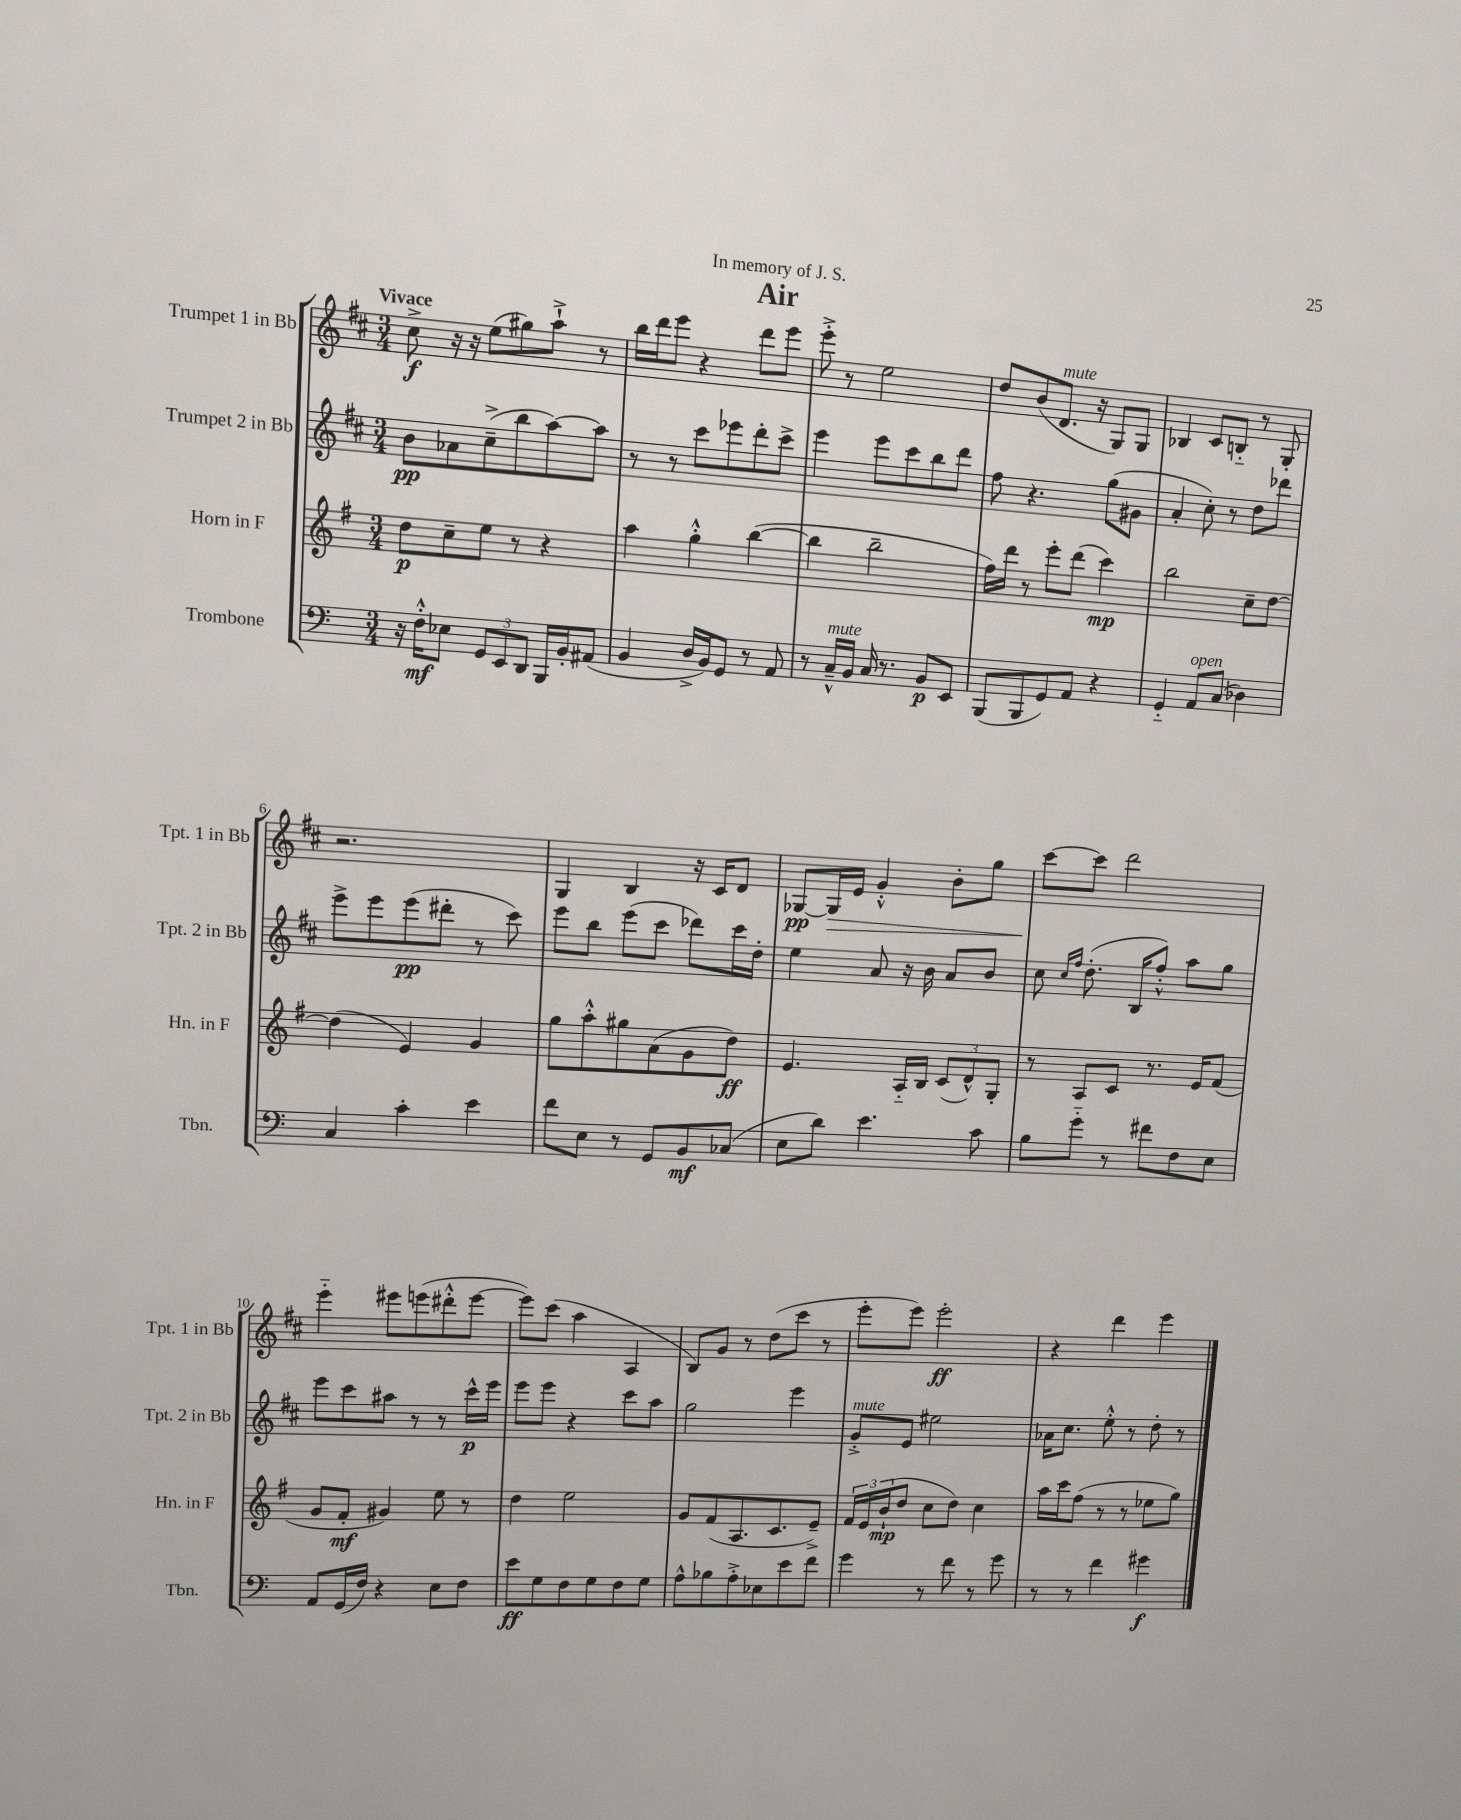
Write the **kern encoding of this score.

**kern	**dynam	**kern	**dynam	**kern	**dynam	**kern	**dynam
*part4	*part4	*part3	*part3	*part2	*part2	*part1	*part1
*staff4	*staff4	*staff3	*staff3	*staff2	*staff2	*staff1	*staff1
*I"Trombone	*	*I"Horn in F	*	*I"Trumpet 2 in Bb	*	*I"Trumpet 1 in Bb	*
*I'Tbn.	*	*I'Hn. in F	*	*I'Tpt. 2 in Bb	*	*I'Tpt. 1 in Bb	*
*clefF4	*	*clefG2	*	*clefG2	*	*clefG2	*
*k[]	*	*k[f#]	*	*k[f#c#]	*	*k[f#c#]	*
*M3/4	*	*M3/4	*	*M3/4	*	*M3/4	*
=1	=1	=1	=1	=1	=1	=1	=1
!	!	!	!	!	!	!LO:TX:a:B:t=Vivace	!
16r	.	8dd\L	p	8b\L	pp	8cc#^\	f
16F'^^\KL	mf	.	.	.	.	.	.
8E-X\J	.	8cc~\	.	8a-X\	.	16r	.
.	.	.	.	.	.	16r	.
12GG/L	.	8ee\J	.	(8cc#~^\	.	(8ee\L	.
12EE/	.	.	.	.	.	.	.
.	.	8r	.	8bb\	.	8gg#X\)	.
12DD/J	.	.	.	.	.	.	.
16BBB/LL	.	4r	.	[8aa\)	.	8aa`^\J	.
16BB'/J	.	.	.	.	.	.	.
(8AA#X/J	.	.	.	8aa\J]	.	8r	.
=2	=2	=2	=2	=2	=2	=2	=2
4BB/	.	4aa\	.	8r	.	16bb\LL	.
.	.	.	.	.	.	16ddd\J	.
.	.	.	.	8r	.	8eee\J	.
16D^/LL	.	4gg'^^\	.	8ccc#\L	.	4r	.
16BB/J)	.	.	.	.	.	.	.
8GG/J	.	.	.	8eee-X\	.	.	.
8r	.	([4bb\	.	8ddd'\	.	8ddd\L	.
8AA/	.	.	.	8ccc#^\J	.	8eee\J	.
=3	=3	=3	=3	=3	=3	=3	=3
8r	.	4bb\]	.	4eee\	.	8eee'^\	.
!LO:TX:a:i:t=mute	!	!	!	!	!	!	!
16C~^^/LL	.	.	.	.	.	8r	.
16BB/JJ	.	.	.	.	.	.	.
16C/	.	2bb~\	.	8eee\L	.	2ee\	.
8.r	.	.	.	.	.	.	.
.	.	.	.	8ccc#\	.	.	.
8BB/L	p	.	.	8bb\	.	.	.
8EE/J	.	.	.	8ddd\J	.	.	.
=4	=4	=4	=4	=4	=4	=4	=4
(8BBB/L	.	16ff#\LL)	.	8ff#\	.	8dd/L	.
.	.	16ddd\JJ	.	.	.	.	.
8BBB/	.	8r	.	4.r	.	(8b/	.
!	!	!	!	!	!	!LO:TX:a:i:t=mute	!
8GG/)	.	8eee'\L	.	.	.	8.d/J	.
8AA/J	.	(8ddd\J	.	.	.	.	.
.	.	.	.	.	.	16r	.
4r	.	4ccc\)	mp	(8gg\L	.	8G/L)	.
.	.	.	.	8g#X\J	.	8G/J	.
=5	=5	=5	=5	=5	=5	=5	=5
4GG/	.	2bb\	.	4a'/	.	4B-X/	.
!LO:TX:a:i:t=open	!	!	!	!	!	!	!
8AA/L	.	.	.	8cc#'\)	.	8c#/L	.
(8C/J	.	.	.	8r	.	8Bn/J	.
4D-X\)	.	8cc~\L	.	8dd\L	.	8r	.
.	.	[8dd\J	.	8ddd-X\J	.	8G'/	.
!!LO:LB:g=z
=6	=6	=6	=6	=6	=6	=6	=6
4C/	.	(4dd\]	.	8eee^\L	.	2.r	.
.	.	.	.	8eee\	.	.	.
4c'\	.	4e/)	.	(8eee\	pp	.	.
.	.	.	.	8ddd#X'\J	.	.	.
4e\	.	4g/	.	8r	.	.	.
.	.	.	.	8ccc#\)	.	.	.
=7	=7	=7	=7	=7	=7	=7	=7
8f\L	.	8gg\L	.	8eee\L	.	4G/	.
8E\J	.	8aa'^^\	.	8bb\J	.	.	.
8r	.	8gg#X\	.	(8eee\L	.	4B/	.
8GG/L	.	(8a\	.	8ccc#\J	.	.	.
8BB/	mf	8g\	.	8ddd-X\L)	.	16r	.
.	.	.	.	.	.	16c#/KL	.
(8C-X/J	.	8dd\J)	ff	16ccc#\L	.	8d/J	.
.	.	.	.	16dd'\JJ	.	.	.
=8	=8	=8	=8	=8	=8	=8	=8
8E\L	.	4.e/	.	4ee\	.	[8G-X/L	pp
!	!	!	!	!	!	!	!LO:HP:b
8d\J)	.	.	.	.	.	16G-/L]	>
.	.	.	.	.	.	16e/JJ	.
4.e\	.	.	.	8a/	.	4g'^^/	.
.	.	16A/LL	.	16r	.	.	.
.	.	16B/JJ	.	16b\	.	.	.
.	.	(12c/L	.	8a/L	.	8b'\L	.
.	.	12d^^/)	.	.	.	.	.
8c\	.	.	.	8b/J	.	8gg\J	.
.	.	12G'/J	.	.	.	.	.
=9	=9	=9	=9	=9	=9	=9	=9
8B\L	.	8r	.	8cc#\	.	[8ccc#\L	.
.	.	.	.	16qqcc#/LL	.	.	.
.	.	.	.	16qqff#/JJ	.	.	.
8g\J	.	8A/L	.	(8.dd'\	.	8ccc#\J]	]
8r	.	8c/J	.	.	.	2ddd\	.
.	.	.	.	16B/KL	.	.	.
8f#X\L	.	8.r	.	8ff#'^^/J)	.	.	.
8F\	.	.	.	8aa\L	.	.	.
.	.	16e/KL	.	.	.	.	.
8E\J	.	(8f#/J	.	8gg\J	.	.	.
!!LO:LB:g=z
=10	=10	=10	=10	=10	=10	=10	=10
8AA/L	.	8g/L	.	8eee\L	.	4eee\	.
(16GG/L	.	8f#'/J	mf	8ccc#\	.	.	.
16F/JJ)	.	.	.	.	.	.	.
4r	.	4g#X/)	.	8aa#X\J	.	8eee#X\L	.
.	.	.	.	8r	.	(8eeen\	.
8E\L	.	8ee\	.	8r	.	8ddd#X'^^\	.
8F\J	.	8r	.	16ccc#^^\LL	p	[8eee\J	.
.	.	.	.	16eee\JJ	.	.	.
=11	=11	=11	=11	=11	=11	=11	=11
8e\L	ff	4dd\	.	8eee\L	.	8eee\L])	.
8G\	.	.	.	8eee\J	.	(8ccc#\J	.
8F\	.	2ee\	.	4r	.	4aa\	.
8G\	.	.	.	.	.	.	.
8F\	.	.	.	8ccc#\L	.	4A/	.
8G\J	.	.	.	8aa\J	.	.	.
=12	=12	=12	=12	=12	=12	=12	=12
8A^^\L	.	8g/L	.	2gg\	.	8B/L)	.
8B-X\	.	(8f#/	.	.	.	8g/J	.
8A'^\	.	8.A/	.	.	.	8r	.
8E-X\	.	.	.	.	.	(8dd\L	.
.	.	8.c/	.	.	.	.	.
8e\	.	.	.	4eee\	.	8ccc#\J	.
8f\J	.	8e~^/J)	.	.	.	8r	.
=13	=13	=13	=13	=13	=13	=13	=13
!	!	!	!	!LO:TX:a:i:t=mute	!	!	!
4g\	.	24f#/LL	.	8g'^/L	.	8eee'\L	.
.	.	24e/	.	.	.	.	.
.	.	(24b`/J	mp	.	.	.	.
.	.	8dd/J	.	8e/J	.	8eee\J)	.
8r	.	8cc\L	.	2ee#X\	.	2eee'\	ff
8f\	.	8dd\J)	.	.	.	.	.
8r	.	4cc\	.	.	.	.	.
8g\	.	.	.	.	.	.	.
=14	=14	=14	=14	=14	=14	=14	=14
8r	.	16aa\LL	.	16a-X\KL	.	4r	.
.	.	16ccc\J	.	8.cc#\J	.	.	.
8r	.	(8ff#\J	.	.	.	.	.
4f\	.	8r	.	8ee'^^\	.	4ddd\	.
.	.	8r	.	8r	.	.	.
4g#X\	f	8ee-X\L	.	8dd'\	.	4eee\	.
.	.	8gg\J)	.	8r	.	.	.
==	==	==	==	==	==	==	==
*-	*-	*-	*-	*-	*-	*-	*-
